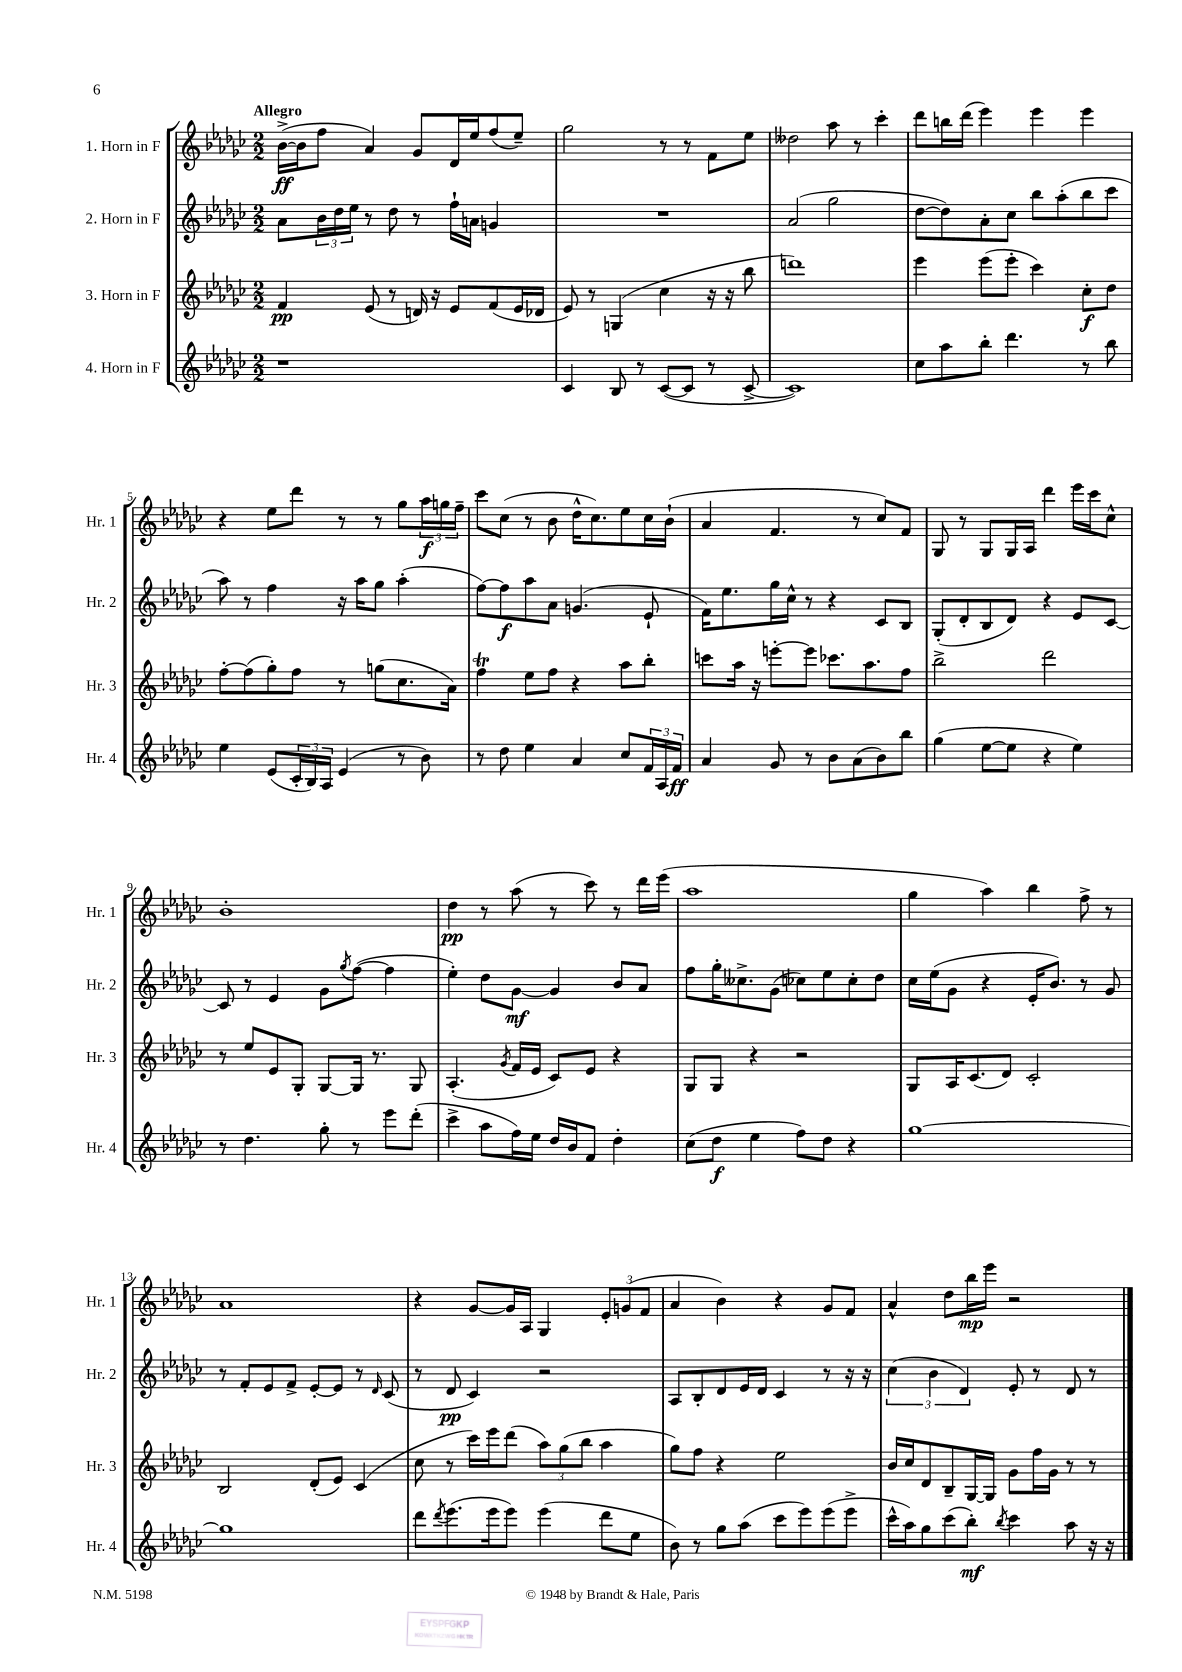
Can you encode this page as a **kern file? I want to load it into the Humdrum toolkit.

**kern	**kern	**kern	**kern
*staff4	*staff3	*staff2	*staff1
*clefG2	*clefG2	*clefG2	*clefG2
*k[b-e-a-d-g-c-]	*k[b-e-a-d-g-c-]	*k[b-e-a-d-g-c-]	*k[b-e-a-d-g-c-]
*M2/2	*M2/2	*M2/2	*M2/2
1r	4f/	8a-\L	([16b-^\LL
.	.	.	16b-\]J
.	.	24b-\L	8ff\J
.	.	24dd-\	.
.	.	24ee-\JJ	.
.	(8e-/	8r	4a-/)
.	8r	8dd-\	.
.	16d/)	8r	8g-/L
.	16r	.	.
.	8e-/L	16ff`\LL	16d-/L
.	.	16a\JJ	16ee-/J
.	(8f/	4g/	(8ff/
.	16e-/L	.	8ee-~/J)
.	16d-/JJ	.	.
=	=	=	=
4c-/	8e-/)	1r	2gg-\
.	8r	.	.
8B-/	(4G/	.	.
8r	.	.	.
([8c-/L	4cc-\	.	8r
8c-/]J	.	.	8r
8r	16r	.	8f\L
.	16r	.	.
[8c-^/	8bb-\	.	8ee-\J
=	=	=	=
1c-])	1ddd)	(2a-/	2dd--\
.	.	2gg-\	8aa-\
.	.	.	8r
.	.	.	4ccc-'\
=	=	=	=
8cc-\L	4eee-\	[8dd-\L	8ddd-\L
8aa-\	.	8dd-\])	16bb\L
.	.	.	(16ddd-\JJ
8bb-'\J	(8eee-\L	8a-'\	4eee-\)
4.ddd-\	8eee-'\J	8cc-\J	.
.	4ccc-\)	8bb-\L	4eee-\
.	.	(8aa-'\	.
8r	8cc-'\L	8bb-\	4eee-\
8bb-\	8dd-\J	8ccc-\J	.
=	=	=	=
4ee-\	[8ff'\L	8aa-\)	4r
.	(8ff\]	8r	.
(8e-/L	8gg-'\)	4ff\	8ee-\L
24c-'/L	8ff\J	.	8ddd-\J
24B-/)	.	.	.
24A-/JJ	.	.	.
(4e-/	8r	16r	8r
.	.	16aa-\LK	.
.	(8gg\L	8gg-\J	8r
8r	8.cc-\	(4aa-'\	8gg-\L
8b-\)	.	.	24aa-\L
.	.	.	24gg\
.	16a-\Jk)	.	.
.	.	.	24ff~\JJ
=	=	=	=
8r	4ff\	[8ff\L)	8ccc-\L
8dd-\	.	8ff\]	(8cc-\J
4ee-\	8ee-\L	8aa-\	8r
.	8ff\J	8a-\J	8b-\
4a-/	4r	(4.g/	16dd-^^\LK
.	.	.	8.cc-\)
8cc-/L	8aa-\L	.	8ee-\
24f/L	8bb-'\J	8e-`/	16cc-\L
24A-/	.	.	.
.	.	.	(16b-`\JJ
24f/JJ	.	.	.
=	=	=	=
4a-/	8ccc\L	16f\LK)	4a-/
.	.	8.ee-\	.
.	16aa-\Jk	.	.
.	16r	.	.
8g-/	[8eee'\L	16gg-\L	4.f/
.	.	16cc-^^\JJ	.
8r	8eee\]J	8r	.
8b-\L	8.ccc-\L	4r	.
(8a-\	.	.	8r
.	8.aa-\	.	.
8b-\)	.	8c-/L	8cc-/L)
8bb-\J	8ff\J	8B-/J	8f/J
=	=	=	=
(4gg-\	2bb-^\	(8G-'/L	8G-/
.	.	8d-'/	8r
[8ee-\L	.	8B-/	8G-/L
8ee-\]J	.	8d-/J)	16G-/L
.	.	.	16A-/JJ
4r	2ddd-\	4r	4ddd-\
4ee-\)	.	8e-/L	16eee-\LL
.	.	.	16ccc-\J
.	.	[8c-/J	8cc-^^\J
=	=	=	=
8r	8r	8c-/]	1b-'
4.dd-\	8ee-/L	8r	.
.	8e-/	4e-/	.
.	8G-'/J	.	.
8gg-'\	[8G-/L	8g-\L	.
.	.	8qgg-/	.
8r	16G-/]Jk	([8ff\J	.
.	8.r	.	.
8eee-\L	.	4ff\]	.
(8ddd-'\J	8G-/	.	.
=	=	=	=
4ccc-^\	(4.A-'/	4ee-'\)	4dd-\
8aa-\L	.	8dd-\L	8r
.	8qg-/	.	.
16ff\L)	16f/LL	[8g-\J	(8aa-\
16ee-\JJ	16e-/JJ	.	.
16dd-/LL	8c-/L)	4g-/]	8r
16b-/J	.	.	.
8f/J	8e-/J	.	8ccc-\)
4dd-'\	4r	8b-/L	8r
.	.	8a-/J	16ddd-\LL
.	.	.	(16eee-\JJ
=	=	=	=
(8cc-\L	8G-/L	8ff\L	1aa-
8dd-\J	8G-/J	16gg-'\K	.
.	.	8.cc--^\	.
4ee-\	4r	.	.
.	.	(8g-\J	.
8ff\L)	2r	8cc-\L)	.
8dd-\J	.	8ee-\	.
4r	.	8cc-'\	.
.	.	8dd-\J	.
=	=	=	=
[1gg-	8G-/L	16cc-\LL	4gg-\
.	.	(16ee-\J	.
.	16A-/K	8g-\J	.
.	(8.c-/	.	.
.	.	4r	4aa-\)
.	8d-/J)	.	.
.	2c-'/	16e-'/LK	4bb-\
.	.	8.b-/J)	.
.	.	8r	8ff^\
.	.	8g-/	8r
=	=	=	=
1gg-]	2B-/	8r	1a-
.	.	8f'/L	.
.	.	8e-/	.
.	.	8f^/J	.
.	(8d-'/L	[8e-'/L	.
.	8e-/J)	8e-/]J	.
.	(4c-/	8r	.
.	.	16qqd-/	.
.	.	(8c-/	.
=	=	=	=
8ddd-\L	8cc-\	8r	4r
8qddd-/	.	.	.
(8.eee-\	8r	8d-/	.
.	16ccc-\LL)	4c-/)	[8g-/L
16eee-\k	16eee-\J	.	.
8eee-\J)	(8ddd-\J	.	16g-/]L
.	.	.	16A-/JJ
(4eee-\	12aa-\L)	2r	4G-/
.	(12gg-\	.	.
.	12bb-\J	.	.
8ddd-\L	4aa-\	.	12e-'/L
.	.	.	(12g/
8ee-\J	.	.	.
.	.	.	12f/J
=	=	=	=
8b-\)	8gg-\L)	8A-/L	4a-/
8r	8ff\J	8B-'/	.
8gg-\L	4r	8d-/	4b-\)
(8aa-\J	.	16e-/L	.
.	.	16d-/JJ	.
8ccc-\L	2ee-\	4c-/	4r
8eee-\)	.	.	.
(8eee-\	.	8r	8g-/L
8eee-^\J	.	16r	8f/J
.	.	16r	.
=	=	=	=
16ccc-^^\LL	16b-/LL	(6cc-\	4a-^^/
16aa-\J)	16cc-/J	.	.
8gg-\	8d-/	.	.
.	.	6b-\	.
(8ccc-\	8B-~/	.	8dd-\L
.	.	6d-/)	.
8bb-'\J)	[16G-/L	.	16bb-\L
.	16G-/]JJ	.	16eee-\JJ
8qbb-/	.	.	.
4ccc-\	8g-\L	8e-'/	2r
.	16ff\L	8r	.
.	16g-\JJ	.	.
8aa-\	8r	8d-/	.
16r	8r	8r	.
16r	.	.	.
==	==	==	==
*-	*-	*-	*-
